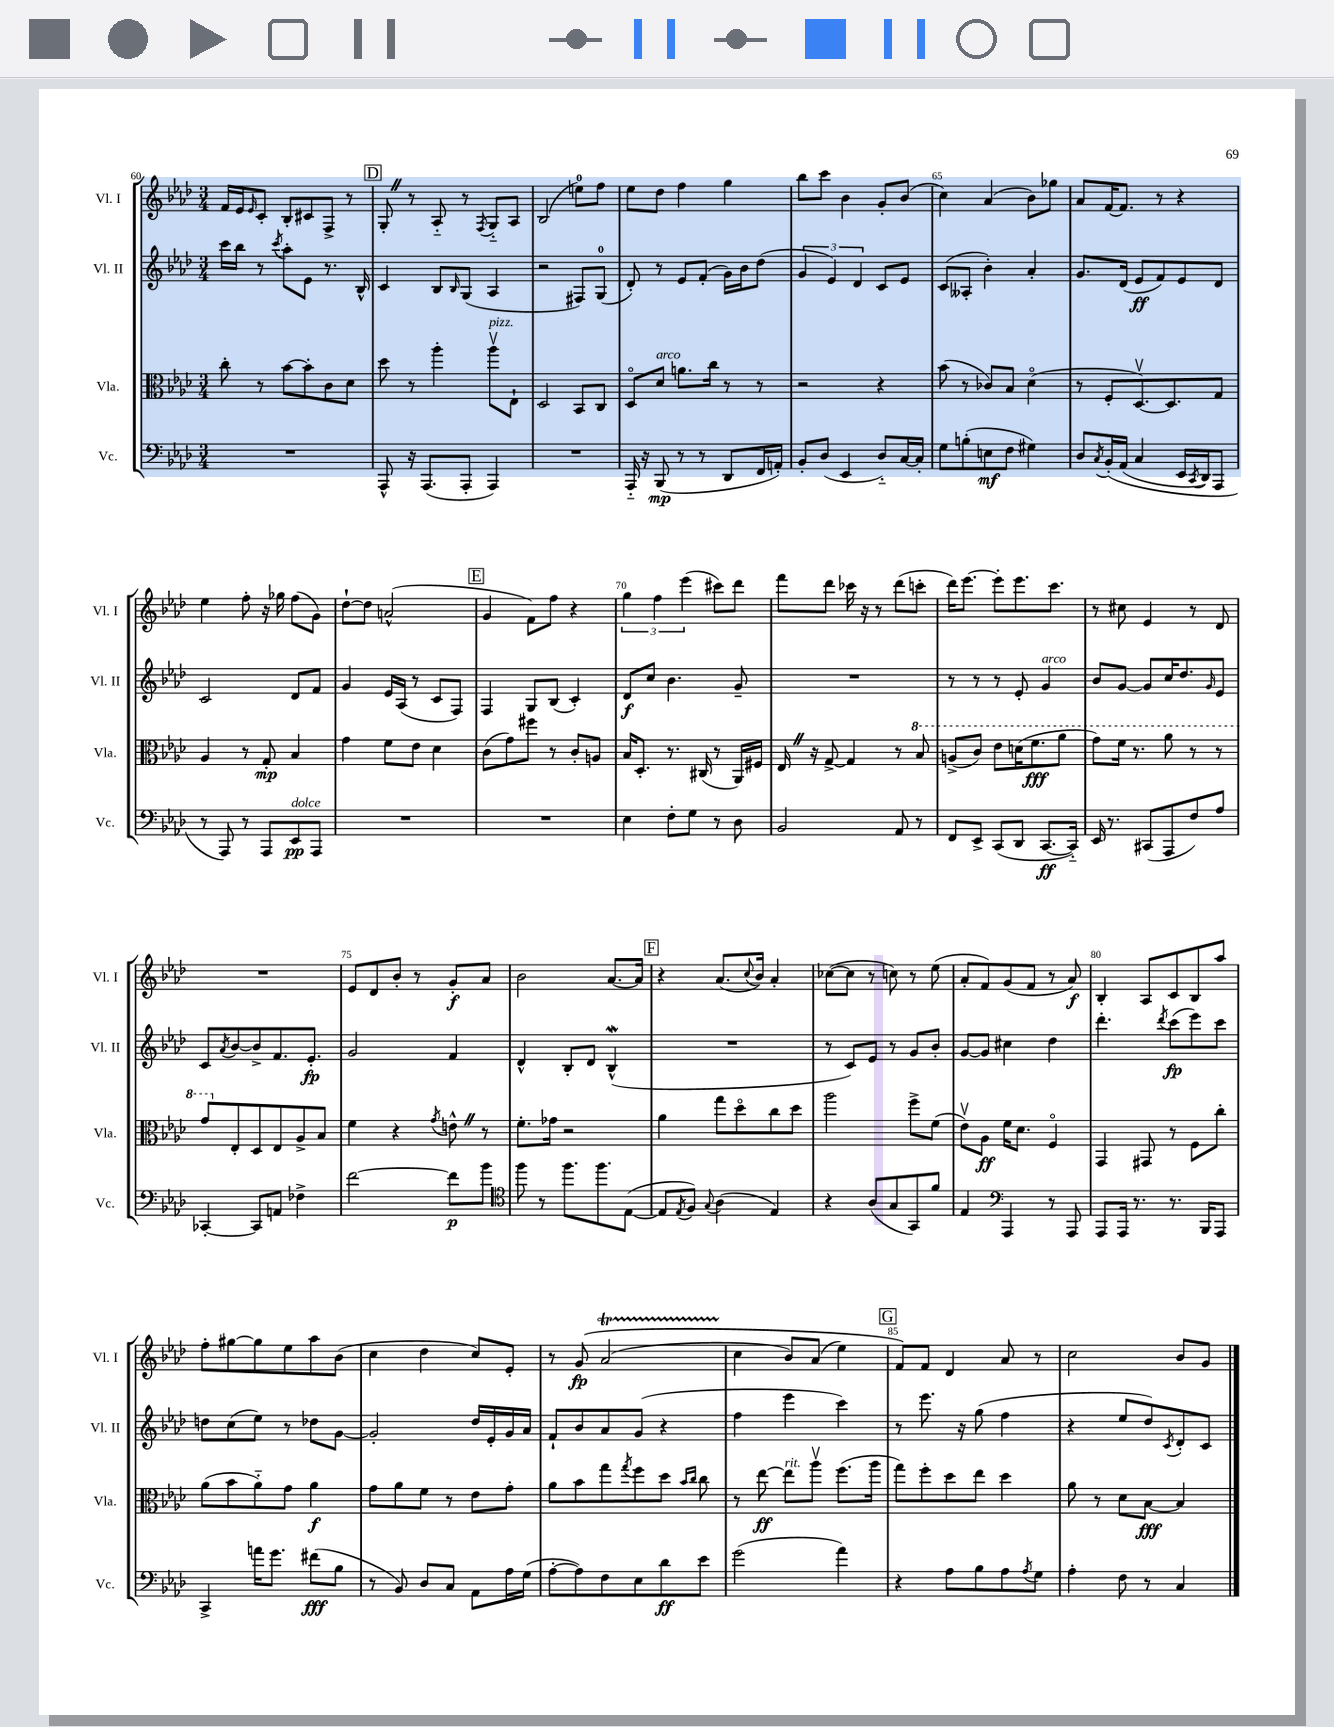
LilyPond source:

<<
\new StaffGroup <<
\new Staff = "s0" \with { instrumentName = "Vl. I" shortInstrumentName = "Vl. I" } {
    \clef treble \key aes \major \numericTimeSignature \time 3/4
    f'16 ees'16 \grace { ees'16 } c'8-. bes8-. cis'8 f8-> r8 |
    \mark \markup { \box "D" } g8-. \once \override BreathingSign.text = \markup { \musicglyph "scripts.caesura.straight" } \breathe r8 aes8-_ r8 \acciaccatura { f8 } g8-_ aes8 |
    bes2( e''8-0) f''8 |
    ees''8 des''8 f''4 g''4 |
    bes''8 c'''8 bes'4 g'8-. bes'8( |
    c''4) aes'4( bes'8) ges''8 |
    aes'8 f'16~ f'8. r8 r4 |
    ees''4 f''8-. r16 ges''16 f''8( g'8) |
    des''8~-! des''8 a'2-^( |
    \mark \markup { \box "E" } g'4 f'8) f''8 r4 |
    \tuplet 3/2 { g''4 f''4 ees'''4( } cis'''8) des'''8 |
    f'''8 des'''8 ces'''16 r16 r8 des'''8( c'''8-. |
    des'''16) ees'''8.~ ees'''8-. ees'''8. c'''8. |
    r8 cis''8 ees'4 r8 des'8 |
    R2. |
    ees'8 des'8 bes'8-. r8 g'8-.\f aes'8 |
    bes'2 aes'8.~ aes'16 |
    \mark \markup { \box "F" } r4 aes'8.( \appoggiatura { c''8 } bes'16) aes'4-. |
    ces''8~( ces''8 r8 c''8) r8 ees''8( |
    aes'8-. f'8) g'8( f'8 r8 aes'8\f) |
    bes4-. aes8 c'8 bes8 aes''8 |
    f''8-. gis''8~ gis''8 ees''8 aes''8 bes'8( |
    c''4 des''4 c''8) ees'8-. |
    r8 g'8\fp\( aes'2\startTrillSpan( |
    c''4\stopTrillSpan bes'8) aes'8( ees''4) |
    \mark \markup { \box "G" } f'8\) f'8 des'4 aes'8 r8 |
    c''2 bes'8 g'8 \bar "|." |
}
\new Staff = "s1" \with { instrumentName = "Vl. II" shortInstrumentName = "Vl. II" } {
    \clef treble \key aes \major \numericTimeSignature \time 3/4
    c'''16 bes''16 r8 \acciaccatura { c'''8 } aes''8-. ees'8 r8. bes16-^ |
    \mark \markup { \box "D" } c'4 bes8 \grace { bes16 } g8( aes4 |
    r2 fis8) g8-0( |
    des'8-.) r8 ees'8 f'8-.( g'16) bes'16 des''8( |
    \tuplet 3/2 { g'4 ees'4) des'4 } c'8 ees'8 |
    c'8( aeses8-. bes'4-.) aes'4-. |
    g'8. des'16( ees'8\ff f'8) ees'8 des'8 |
    c'2 des'8 f'8 |
    g'4 ees'16 aes16( r8 c'8 f8) |
    \mark \markup { \box "E" } f4 g8 bes8( c'4-.) |
    des'8\f c''8 bes'4. g'8-- |
    R2. |
    r8 r8 r8 ees'8-. g'4^\markup { \italic "arco" } |
    bes'8 g'8~ g'8 c''16 des''8. \grace { g'16 } ees'8 |
    c'8 \acciaccatura { aes'8 } bes'8~ bes'8-> f'8. ees'8.-.\fp |
    g'2 f'4 |
    des'4-^ bes8-. des'8 bes4-^\mordent( |
    \mark \markup { \box "F" } R2. |
    r8 c'8) ees'8 r8 g'8 bes'8-. |
    g'8~ g'8 cis''4 des''4 |
    des'''4.-. \acciaccatura { des'''8 } c'''8\fp( ees'''8) c'''8 |
    d''8 c''8( ees''8) r8 des''8 g'8~ |
    g'2-. des''16 ees'16-. g'16 aes'16 |
    f'8-! bes'8 aes'8 g'8( r4 |
    f''4 ees'''4 c'''4) |
    \mark \markup { \box "G" } r8 ees'''8. r16 g''8( f''4 |
    r4 ees''8 des''8) \acciaccatura { c'8 } des'8-. c'8 \bar "|." |
}
\new Staff = "s2" \with { instrumentName = "Vla." shortInstrumentName = "Vla." } {
    \clef alto \key aes \major \numericTimeSignature \time 3/4
    c''8-. r8 bes'8~ bes'8-. c'8 des'8 |
    \mark \markup { \box "D" } des''8 r8 aes''4-. aes''8\upbow^\markup { \italic "pizz." } ees8-! |
    des2 bes,8 c8 |
    des8\flageolet des'8^\markup { \italic "arco" } a'8. c''16 r8 r8 |
    r2 r4 |
    bes'8( r8 ces'8) bes8 des'4\flageolet( |
    r8 f8-. des8.~\upbow) des8. g8 |
    aes4 r8 g8-.\mp bes4 |
    g'4 f'8 ees'8 des'4 |
    \mark \markup { \box "E" } c'8( g'8) fis''8 r8 c'8-. a8 |
    bes16 des8.-. r8. cis16( r8 aes,16) fis16 |
    ees16 \once \override BreathingSign.text = \markup { \musicglyph "scripts.caesura.straight" } \breathe r16 g8~-> g4 r8 \ottava #1 bes'8 |
    a'8->( c''8) ees''8 d''16( f''8.\fff aes''8 |
    g''8) f''16 r8. aes''8 r8 r8 |
    g''8 \ottava #0 ees8-. des8 ees8 aes8-> bes8 |
    f'4 r4 \acciaccatura { g'8 } e'8-^ \once \override BreathingSign.text = \markup { \musicglyph "scripts.caesura.straight" } \breathe r8 |
    f'8.-. ges'16 r2 |
    \mark \markup { \box "F" } aes'4 g''8 des''8\flageolet c''8 des''8 |
    aes''2 f''8-> f'8( |
    ees'8\upbow) aes8\ff f'16 des'8. f4\flageolet |
    g,4 gis,8 r8 f8 c''8-. |
    aes'8( bes'8 aes'8-_) g'8 aes'4\f |
    g'8 aes'8 f'8 r8 ees'8 g'8-. |
    aes'8 bes'8 g''8 \acciaccatura { g''8 } f''8 des''8 \grace { bes'16 c''16 } c''8 |
    r8 ees''8~\ff ees''8^\markup { \italic "rit." } aes''8\upbow f''8.( aes''16 |
    \mark \markup { \box "G" } g''8) f''8-. des''8 ees''8 des''4 |
    aes'8 r8 des'8 bes8~\fff bes4 \bar "|." |
}
\new Staff = "s3" \with { instrumentName = "Vc." shortInstrumentName = "Vc." } {
    \clef bass \key aes \major \numericTimeSignature \time 3/4
    R2. |
    \mark \markup { \box "D" } aes,,8-^ r16 aes,,8.( aes,,8-. aes,,4) |
    R2. |
    aes,,16-_ r16 bes,,8\mp( r8 r8 des,8 f,16 a,16-.) |
    bes,8-. des8( ees,4 des8-_) c16~ c16-. |
    g8 b8-.( e8\mf f8 gis4) |
    des8 \acciaccatura { c8 } bes,16-.\( aes,16( c4 ees,16 \acciaccatura { c,8 } des,16) aes,,8 |
    r8 aes,,8\) r8 aes,,8 ees,8\pp^\markup { \italic "dolce" } aes,,8 |
    R2. |
    \mark \markup { \box "E" } R2. |
    ees4 f8-. g8 r8 des8 |
    bes,2 aes,8 r8 |
    f,8 ees,8-> c,8( des,8 c,8.~\ff c,16-_) |
    ees,16 r8. cis,8( aes,,8 f8) aes8 |
    ces,4~-. ces,8 a,8 fes4-> |
    f'2~ f'8\p bes'8 |
    \clef tenor f''8 r8 f''8. f''8. ees8~( |
    \mark \markup { \box "F" } ees8 \acciaccatura { ees8 } f8) \appoggiatura { g8 } aes4( ees4) |
    r4 aes8( g8 g,8) f'8 |
    ees4 \clef bass aes,,4 r8 aes,,8 |
    aes,,8 aes,,16 r8. r8. bes,,16 aes,,8 |
    c,4-> a'16 g'8. fis'8\fff( bes8 |
    r8 bes,8) des8 c8 aes,8 aes16 g16( |
    aes8~-. aes8) f8 ees8 des'8\ff ees'8 |
    g'2( aes'4) |
    \mark \markup { \box "G" } r4 aes8 bes8 aes8 \acciaccatura { aes8 } g8 |
    aes4-. f8 r8 c4 \bar "|." |
}
>>
>>
\layout { \context { \Score currentBarNumber = #60 \override BarNumber.break-visibility = ##(#f #t #t) barNumberVisibility = #(every-nth-bar-number-visible 5) } }
